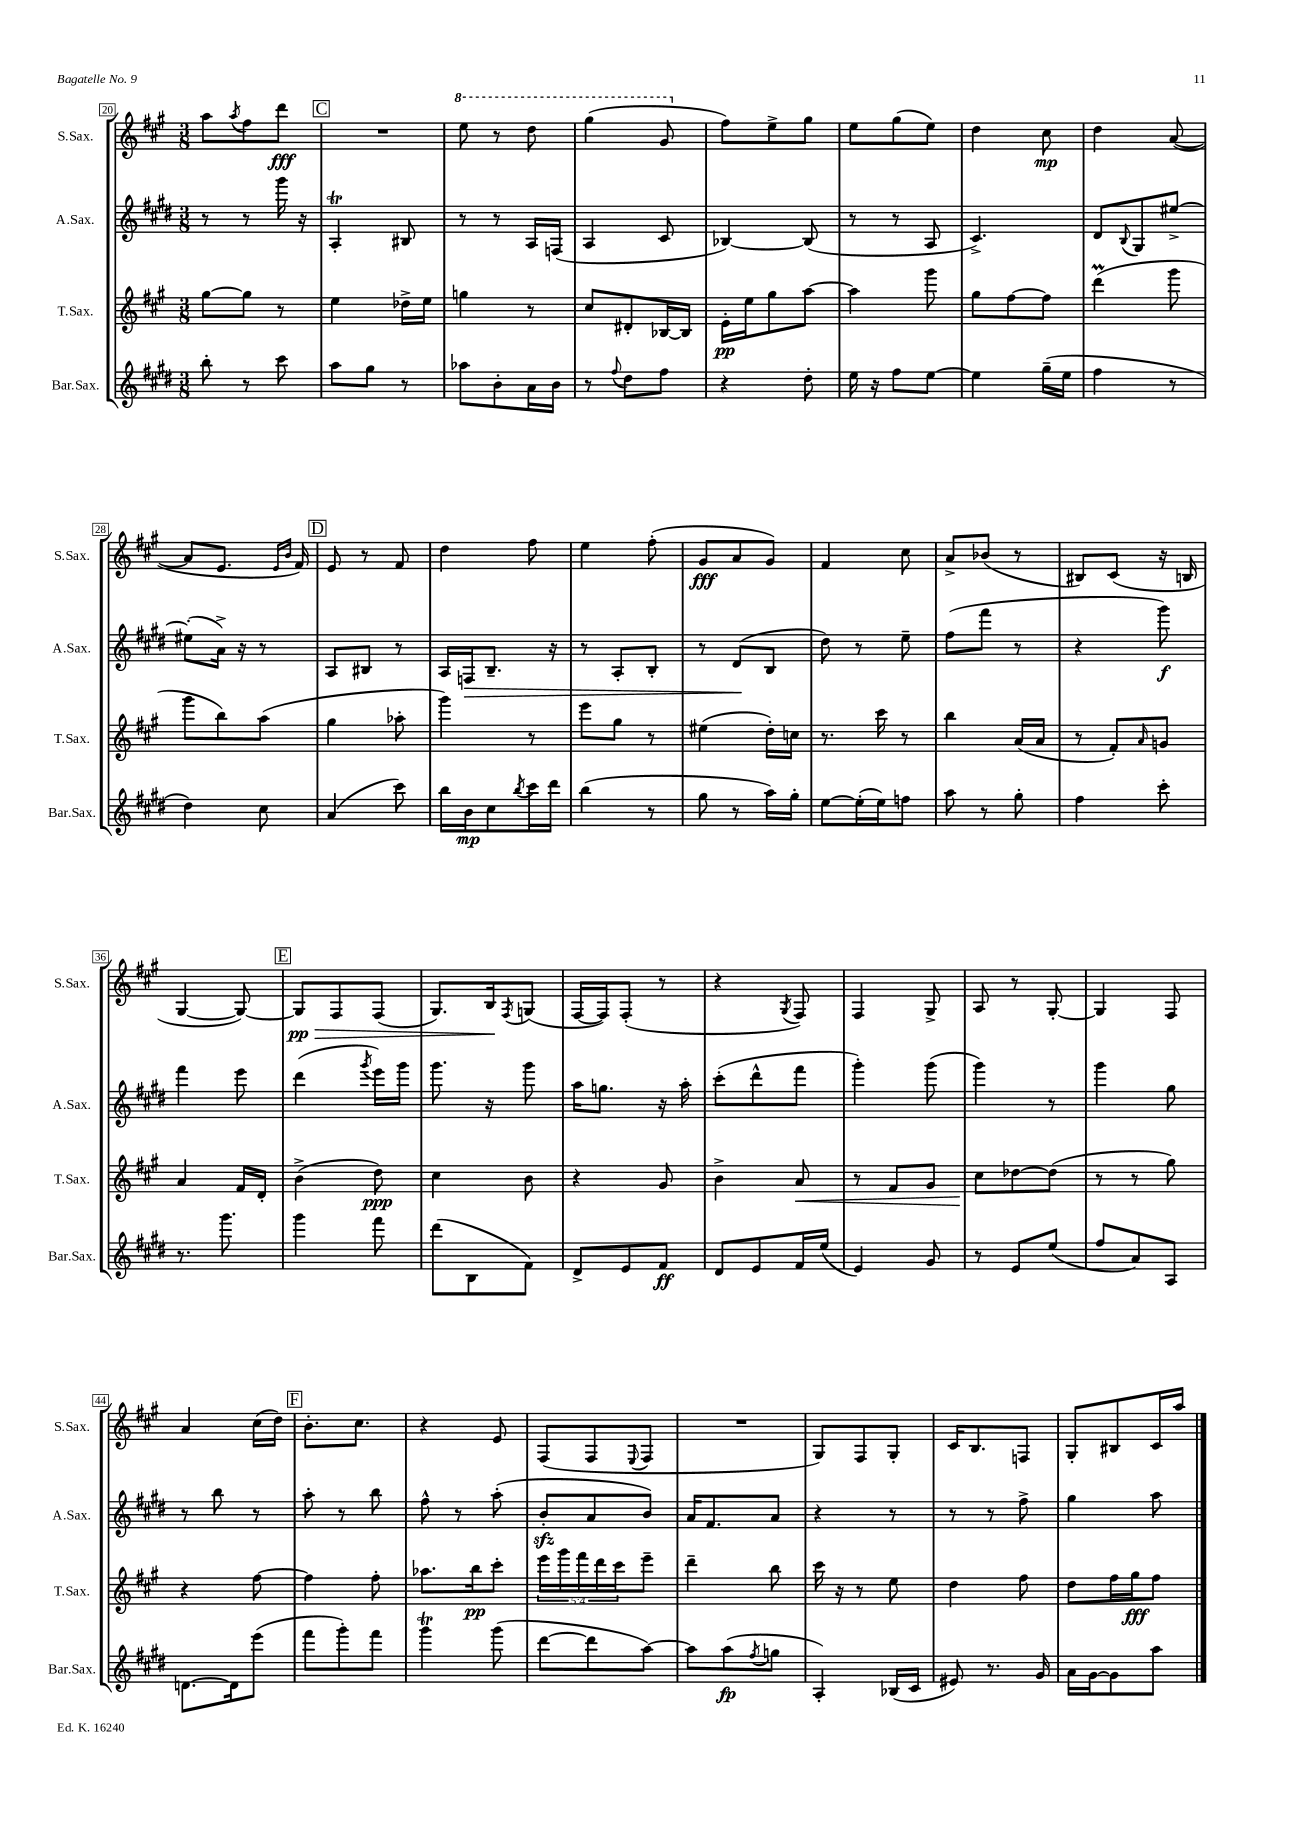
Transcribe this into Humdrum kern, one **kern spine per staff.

**kern	**kern	**kern	**kern
*staff4	*staff3	*staff2	*staff1
*clefG2	*clefG2	*clefG2	*clefG2
*k[f#c#g#d#]	*k[f#c#g#]	*k[f#c#g#d#]	*k[f#c#g#]
*M3/8	*M3/8	*M3/8	*M3/8
8bb'	[8gg#	8r	8aa
.	.	.	8qaa
8r	8gg#]	8r	8ff#
8ccc#	8r	16ggg#	8ddd
.	.	16r	.
=	=	=	=
8aa	4ee	4A'	4.r
8gg#	.	.	.
8r	16dd-^	8B#	.
.	16ee	.	.
=	=	=	=
8aa-	4gg	8r	8eee
8b'	.	8r	8r
16a	8r	16A	8ddd
16b	.	(16F	.
=	=	=	=
8r	8cc#	4A	(4ggg#
8qqff#	.	.	.
8dd#	8d#'	.	.
8ff#	[16B-	8c#	8gg#
.	16B-]	.	.
=	=	=	=
4r	16e'	[4B-)	8ff#)
.	16ee	.	.
.	8gg#	.	8ee^
8dd#'	[8aa	(8B-]	8gg#
=	=	=	=
16ee	4aa]	8r	8ee
16r	.	.	.
8ff#	.	8r	(8gg#
[8ee	8ggg#	8A	8ee)
=	=	=	=
4ee]	8gg#	4.c#^)	4dd
.	[8ff#	.	.
(16gg#~	8ff#]	.	8cc#
16ee	.	.	.
=	=	=	=
4ff#	(4ddd	8d#	4dd
.	.	8qqB	.
.	.	8G#	.
8r	8ggg#	[8ee#^	([8a
=	=	=	=
4dd#)	8ggg#	(8ee#']	8a]
.	8bb)	16a^)	8.e
.	.	16r	.
8cc#	(8aa	8r	.
.	.	.	16qqe
.	.	.	16qqb
.	.	.	16f#)
=	=	=	=
(4a	4gg#	8A	8e
.	.	8B#	8r
8ccc#)	8aa-'	8r	8f#
=	=	=	=
16bb	4ggg#)	16A	4dd
16b	.	16F	.
8cc#	.	8.B~	.
8qbb	.	.	.
16ccc#	8r	.	8ff#
16ddd#	.	16r	.
=	=	=	=
(4bb	8eee	8r	4ee
.	8gg#	8A'	.
8r	8r	8B'	(8ff#'
=	=	=	=
8gg#	(4ee#	8r	8g#
8r	.	(8d#	8a
16aa)	16dd')	8B	8g#)
16gg#'	16cc	.	.
=	=	=	=
[8ee	8.r	8dd#)	4f#
(16ee']	.	8r	.
16ee)	16ccc#	.	.
8ff	8r	8ee~	8cc#
=	=	=	=
8aa	4bb	(8ff#	8a^
8r	.	8fff#	(8b-
8gg#'	(16a	8r	8r
.	16a	.	.
=	=	=	=
4ff#	8r	4r	8B#)
.	8f#')	.	(8c#
.	16qqa	.	.
8ccc#'	8g	8ggg#)	16r
.	.	.	16B
=	=	=	=
8.r	4a	4fff#	[4G#
8.ggg#	.	.	.
.	16f#	8eee	8G#_)
.	16d'	.	.
=	=	=	=
4ggg#	(4b^	(4ddd#	8G#]
.	.	.	8F#
.	.	8qggg#	.
8fff#	8dd)	16eee)	(8F#
.	.	16ggg#	.
=	=	=	=
(8ddd#	4cc#	8.ggg#	8.G#)
8B	.	.	.
.	.	16r	16B
.	.	.	8qF#
8f#)	8b	8ggg#	(8G
=	=	=	=
8d#^	4r	16aa	[16F#
.	.	8.gg	16F#])
8e	.	.	(8F#'
8f#	8g#	16r	8r
.	.	16aa'	.
=	=	=	=
8d#	4b^	(8ccc#'	4r
8e	.	8ddd#^^	.
.	.	.	8qG#
16f#	8a	8fff#	8F#)
(16ee	.	.	.
=	=	=	=
4e)	8r	4ggg#')	4F#
.	8f#	.	.
8g#	8g#	(8ggg#	8G#^
=	=	=	=
8r	8cc#	4ggg#)	8A
8e	[8dd-	.	8r
(8ee	(8dd-]	8r	[8G#'
=	=	=	=
8ff#	8r	4ggg#	4G#]
8a)	8r	.	.
8A	8gg#)	8gg#	8F#
=	=	=	=
[8.d	4r	8r	4a
.	.	8bb	.
16d]	.	.	.
(8eee	[8ff#	8r	(16cc#
.	.	.	16dd)
=	=	=	=
8fff#	4ff#]	8aa'	8.b'
8ggg#')	.	8r	.
.	.	.	8.cc#
8fff#	8ff#'	8bb	.
=	=	=	=
4ggg#	8.aa-	8ff#^^	4r
.	.	8r	.
.	16bb	.	.
(8ggg#	8ccc#'	(8aa'	8e
=	=	=	=
[8ddd#	20eee	8b'	(8F#
.	20ggg#	.	.
.	20fff#	.	.
8ddd#]	.	8a	8F#
.	20ddd	.	.
.	20ccc#	.	.
.	.	.	8qqE
[8aa)	8eee~	8b)	8F#
=	=	=	=
8aa]	4ddd~	16a	4.r
.	.	8.f#	.
(8aa	.	.	.
8qff#	.	.	.
8gg	8bb	8a	.
=	=	=	=
4A')	16ccc#	4r	8G#)
.	16r	.	.
.	8r	.	8F#
(16B-	8ee	8r	8G#'
16c#	.	.	.
=	=	=	=
8e#)	4dd	8r	16c#
.	.	.	8.B
8.r	.	8r	.
.	8ff#	8ff#^	8F
16g#	.	.	.
=	=	=	=
16a	8dd	4gg#	8G#'
[16g#	.	.	.
8g#]	16ff#	.	8B#
.	16gg#	.	.
8aa	8ff#	8aa	16c#
.	.	.	16aa
==	==	==	==
*-	*-	*-	*-
